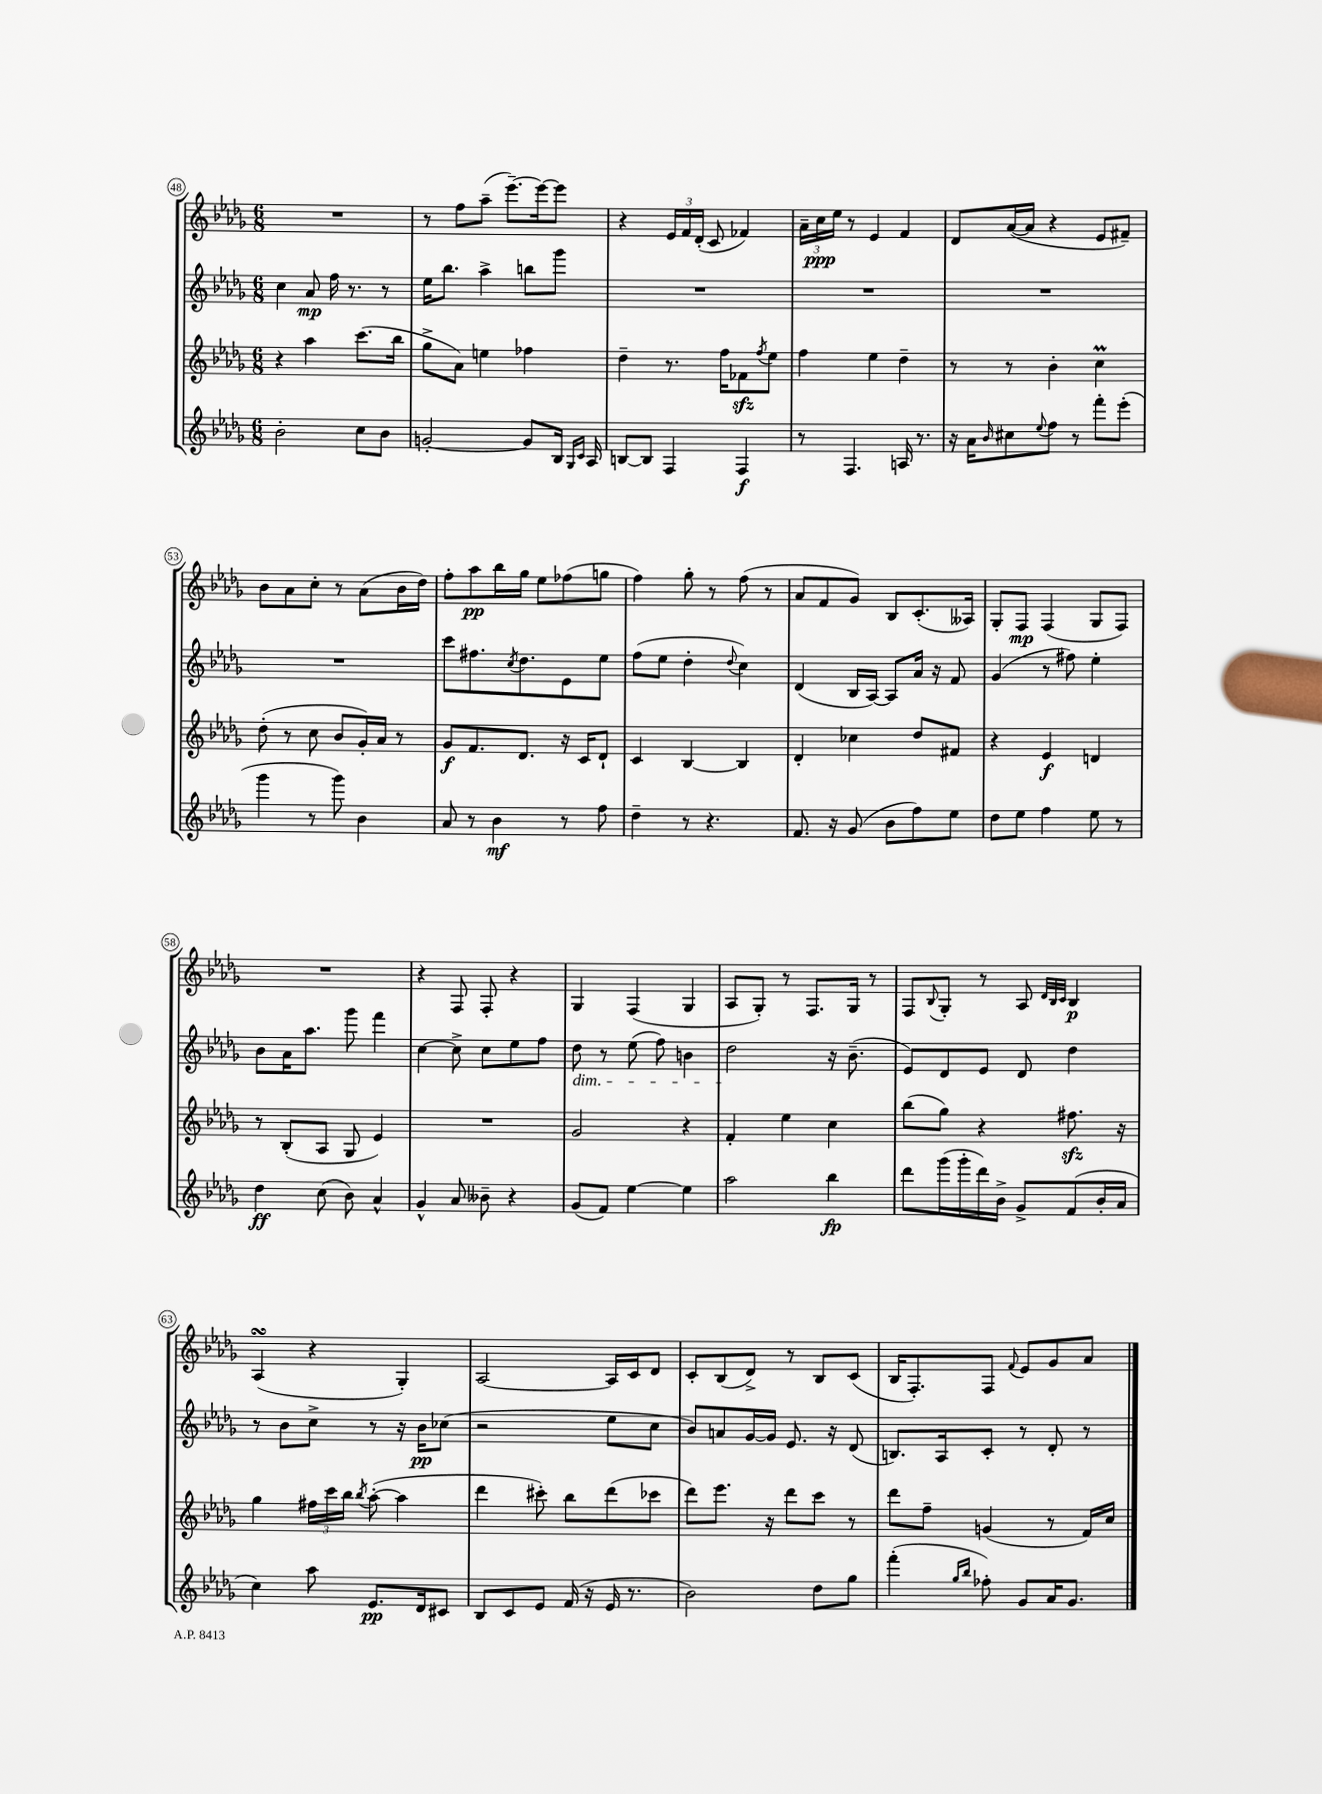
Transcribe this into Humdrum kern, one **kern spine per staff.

**kern	**dynam	**kern	**dynam	**kern	**dynam	**kern	**dynam
*part4	*part4	*part3	*part3	*part2	*part2	*part1	*part1
*staff4	*staff4	*staff3	*staff3	*staff2	*staff2	*staff1	*staff1
*clefG2	*	*clefG2	*	*clefG2	*	*clefG2	*
*k[b-e-a-d-g-]	*	*k[b-e-a-d-g-]	*	*k[b-e-a-d-g-]	*	*k[b-e-a-d-g-]	*
*M6/8	*	*M6/8	*	*M6/8	*	*M6/8	*
=48	=48	=48	=48	=48	=48	=48	=48
2b-'\	.	4r	.	4cc\	.	2.r	.
.	.	4aa-\	.	8a-/	mp	.	.
.	.	.	.	16ff\	.	.	.
.	.	.	.	8.r	.	.	.
8cc\L	.	(8.ccc\L	.	.	.	.	.
8b-\J	.	.	.	8r	.	.	.
.	.	16bb-\Jk	.	.	.	.	.
=49	=49	=49	=49	=49	=49	=49	=49
[2gn'/	.	8gg-^\L	.	16ee-\KL	.	8r	.
.	.	.	.	8.bb-\J	.	.	.
.	.	8a-\J)	.	.	.	8ff\L	.
.	.	4een\	.	4aa-^\	.	(8aa-~\J	.
.	.	.	.	.	.	[8.eee-~\L)	.
8g/L]	.	4ff-X\	.	8bbn\L	.	.	.
.	.	.	.	.	.	16eee-\k_	.
16B-/Jk	.	.	.	8ggg-\J	.	8eee-\J]	.
16qqG-/LL	.	.	.	.	.	.	.
16qqc/JJ	.	.	.	.	.	.	.
16A-/	.	.	.	.	.	.	.
=50	=50	=50	=50	=50	=50	=50	=50
[8Bn/L	.	4dd-~\	.	2.r	.	4r	.
8B/J]	.	.	.	.	.	.	.
4F/	.	8.r	.	.	.	24e-/LL	.
.	.	.	.	.	.	24f/	.
.	.	.	.	.	.	(24d-'/JJ	.
.	.	.	.	.	.	8c/	.
.	.	16ff\KL	.	.	.	.	.
4F/	f	8f-Xzz\	.	.	.	4f-X/)	.
.	.	8qff/	.	.	.	.	.
.	.	8ee-\J	.	.	.	.	.
=51	=51	=51	=51	=51	=51	=51	=51
8r	.	4ff\	.	2.r	.	24a-~\LL	.
.	.	.	.	.	.	24cc\	ppp
.	.	.	.	.	.	24ee-\JJ	.
4.F/	.	.	.	.	.	8r	.
.	.	4ee-\	.	.	.	4e-/	.
16An/	.	4dd-~\	.	.	.	4f/	.
8.r	.	.	.	.	.	.	.
=52	=52	=52	=52	=52	=52	=52	=52
16r	.	8r	.	2.r	.	8d-/L	.
16a-\KL	.	.	.	.	.	.	.
16qqb-/	.	.	.	.	.	.	.
8cc#X\	.	8r	.	.	.	([16a-/L	.
.	.	.	.	.	.	16a-/JJ]	.
8qqee-/	.	.	.	.	.	.	.
8ff\J	.	4b-'\	.	.	.	4r	.
8r	.	.	.	.	.	.	.
8fff'\L	.	4ccm\	.	.	.	8e-/L	.
(8eee-'\J	.	.	.	.	.	8f#X~/J)	.
!!LO:LB:g=z
=53	=53	=53	=53	=53	=53	=53	=53
4ggg-\	.	(8dd-'\	.	2.r	.	8b-\L	.
.	.	8r	.	.	.	8a-\	.
8r	.	8cc\	.	.	.	8cc'\J	.
8ggg-\)	.	8b-/L	.	.	.	8r	.
4b-\	.	16g-'/L)	.	.	.	(8a-\L	.
.	.	16a-/JJ	.	.	.	.	.
.	.	8r	.	.	.	16b-\L	.
.	.	.	.	.	.	16dd-\JJ)	.
=54	=54	=54	=54	=54	=54	=54	=54
8a-/	.	8g-/L	f	8ccc\L	.	8ff'\L	.
8r	.	8.f/	.	8.ff#X\	.	8aa-\	pp
4b-\	mf	.	.	.	.	16bb-\L	.
.	.	.	.	8qcc/	.	.	.
.	.	8.d-/J	.	8.dd-\	.	16gg-\JJ	.
.	.	.	.	.	.	8ee-\L	.
8r	.	16r	.	8e-\	.	(8ff-X\	.
.	.	16c/KL	.	.	.	.	.
8ff\	.	8d-`/J	.	8ee-\J	.	8ggn\J	.
=55	=55	=55	=55	=55	=55	=55	=55
4dd-~\	.	4c/	.	(8ff\L	.	4ff\)	.
.	.	.	.	8ee-\J	.	.	.
8r	.	[4B-/	.	4dd-'\	.	8gg-'\	.
4.r	.	.	.	.	.	8r	.
.	.	.	.	8qqdd-/	.	.	.
.	.	4B-/]	.	4cc\)	.	(8ff\	.
.	.	.	.	.	.	8r	.
=56	=56	=56	=56	=56	=56	=56	=56
8.f/	.	4d-'/	.	(4d-/	.	8a-/L	.
.	.	.	.	.	.	8f/	.
16r	.	.	.	.	.	.	.
(8g-/	.	4cc-X\	.	16B-/LL	.	8g-/J)	.
.	.	.	.	[16A-/JJ)	.	.	.
8b-\L	.	.	.	8A-/L]	.	8B-/L	.
8ff\)	.	8dd-/L	.	16a-/Jk	.	(8.c'/	.
.	.	.	.	16r	.	.	.
8ee-\J	.	8f#X/J	.	8f/	.	.	.
.	.	.	.	.	.	16A--X/Jk)	.
=57	=57	=57	=57	=57	=57	=57	=57
8dd-\L	.	4r	.	(4g-/	.	8G-'/L	.
8ee-\J	.	.	.	.	.	8F/J	mp
4ff\	.	4e-/	f	8r	.	(4F/	.
.	.	.	.	8ff#X\)	.	.	.
8ee-\	.	4dn/	.	4ee-'\	.	8G-/L	.
8r	.	.	.	.	.	8F/J)	.
!!LO:LB:g=z
=58	=58	=58	=58	=58	=58	=58	=58
4dd-\	ff	8r	.	8b-\L	.	2.r	.
.	.	(8B-'/L	.	16a-\K	.	.	.
.	.	.	.	8.aa-\J	.	.	.
(8cc\	.	8A-/J	.	.	.	.	.
8b-\)	.	8G-/	.	8ggg-\	.	.	.
4a-^^/	.	4e-/)	.	4fff\	.	.	.
=59	=59	=59	=59	=59	=59	=59	=59
4g-^^/	.	2.r	.	[4cc\	.	4r	.
8a-/	.	.	.	8cc^\]	.	8F/	.
8b--X~\	.	.	.	8cc\L	.	8F'/	.
4r	.	.	.	8ee-\	.	4r	.
.	.	.	.	8ff\J	.	.	.
=60	=60	=60	=60	=60	=60	=60	=60
!	!	!	!	!LO:TX:b:i:t=dim.	!	!	!
(8g-/L	.	2g-/	.	8dd-\	.	4G-/	.
8f/J)	.	.	.	8r	.	.	.
[4ee-\	.	.	.	(8ee-\	.	(4F/	.
.	.	.	.	8ff\)	.	.	.
4ee-\]	.	4r	.	4bn\	.	4G-/	.
=61	=61	=61	=61	=61	=61	=61	=61
2aa-\	.	4f'/	.	2dd-\	.	8A-/L	.
.	.	.	.	.	.	8G-'/J)	.
.	.	4ee-\	.	.	.	8r	.
.	.	.	.	.	.	8.F/L	.
4bb-\	fp	4cc\	.	16r	.	.	.
.	.	.	.	(8.b-~\	.	16G-/Jk	.
.	.	.	.	.	.	8r	.
=62	=62	=62	=62	=62	=62	=62	=62
8ddd-\L	.	(8bb-\L	.	8e-/L)	.	8F/L	.
.	.	.	.	.	.	8qqB-/	.
(16ggg-\L	.	8gg-\J)	.	8d-/	.	8G-'/J	.
16ggg-'\	.	.	.	.	.	.	.
16ddd-\)	.	4r	.	8e-/J	.	8r	.
16b-^\JJ	.	.	.	.	.	.	.
8g-^/L	.	.	.	8d-/	.	8A-/	.
.	.	.	.	.	.	32qqd-/LLL	.
.	.	.	.	.	.	32qqB-/	.
.	.	.	.	.	.	32qqc/JJJ	.
(8f/	.	8.ff#Xzz\	.	4dd-\	.	4B-/	p
16b-'/L	.	.	.	.	.	.	.
16a-/JJ	.	16r	.	.	.	.	.
!!LO:LB:g=z
=63	=63	=63	=63	=63	=63	=63	=63
4cc\)	.	4gg-\	.	8r	.	(4A-sSSS/	.
.	.	.	.	8b-\L	.	.	.
8aa-\	.	24ff#X\LL	.	8cc^\J	.	4r	.
.	.	24ccc\	.	.	.	.	.
.	.	24bb-\JJ	.	.	.	.	.
.	.	8qbb-/	.	.	.	.	.
8.e-/L	pp	([8aa-'\	.	8r	.	.	.
.	.	4aa-\]	.	16r	.	4G-'/)	.
16d-/k	.	.	.	16b-\KL	pp	.	.
8c#X/J	.	.	.	(8cc-X\J	.	.	.
=64	=64	=64	=64	=64	=64	=64	=64
8B-/L	.	4ddd-\	.	2r	.	[2A-/	.
8c/	.	.	.	.	.	.	.
8e-/J	.	8ccc#X'\)	.	.	.	.	.
(16f/	.	8bb-\L	.	.	.	.	.
16r	.	.	.	.	.	.	.
16e-/	.	(8ddd-\	.	8ee-\L	.	16A-/LL]	.
8.r	.	.	.	.	.	16c/J	.
.	.	8ccc-X\J	.	8cc\J	.	8d-/J	.
=65	=65	=65	=65	=65	=65	=65	=65
2b-\)	.	8ddd-\L)	.	8b-/L)	.	8c'/L	.
.	.	8.eee-\J	.	8an/	.	(8B-/	.
.	.	.	.	[16g-/L	.	8d-^/J)	.
.	.	16r	.	16g-/JJ]	.	.	.
.	.	8ddd-\L	.	8.e-/	.	8r	.
8dd-\L	.	8ccc\J	.	.	.	8B-/L	.
.	.	.	.	16r	.	.	.
8gg-\J	.	8r	.	(8d-/	.	(8c/J	.
=66	=66	=66	=66	=66	=66	=66	=66
(4fff'\	.	8ddd-\L	.	8.Bn/L)	.	16B-/KL	.
.	.	.	.	.	.	8.F'/)	.
.	.	8ff~\J	.	.	.	.	.
.	.	.	.	16A-/k	.	.	.
16qqgg-/LL	.	.	.	.	.	.	.
16qqbb-/JJ	.	.	.	.	.	.	.
8ff-X'\)	.	(4gn/	.	8c'/J	.	8F/J	.
.	.	.	.	.	.	8qqf/	.
8g-/L	.	.	.	8r	.	8e-/L	.
16a-/K	.	8r	.	8d-'/	.	8g-/	.
8.g-/J	.	.	.	.	.	.	.
.	.	16f/LL)	.	8r	.	8a-/J	.
.	.	16cc/JJ	.	.	.	.	.
==	==	==	==	==	==	==	==
*-	*-	*-	*-	*-	*-	*-	*-
